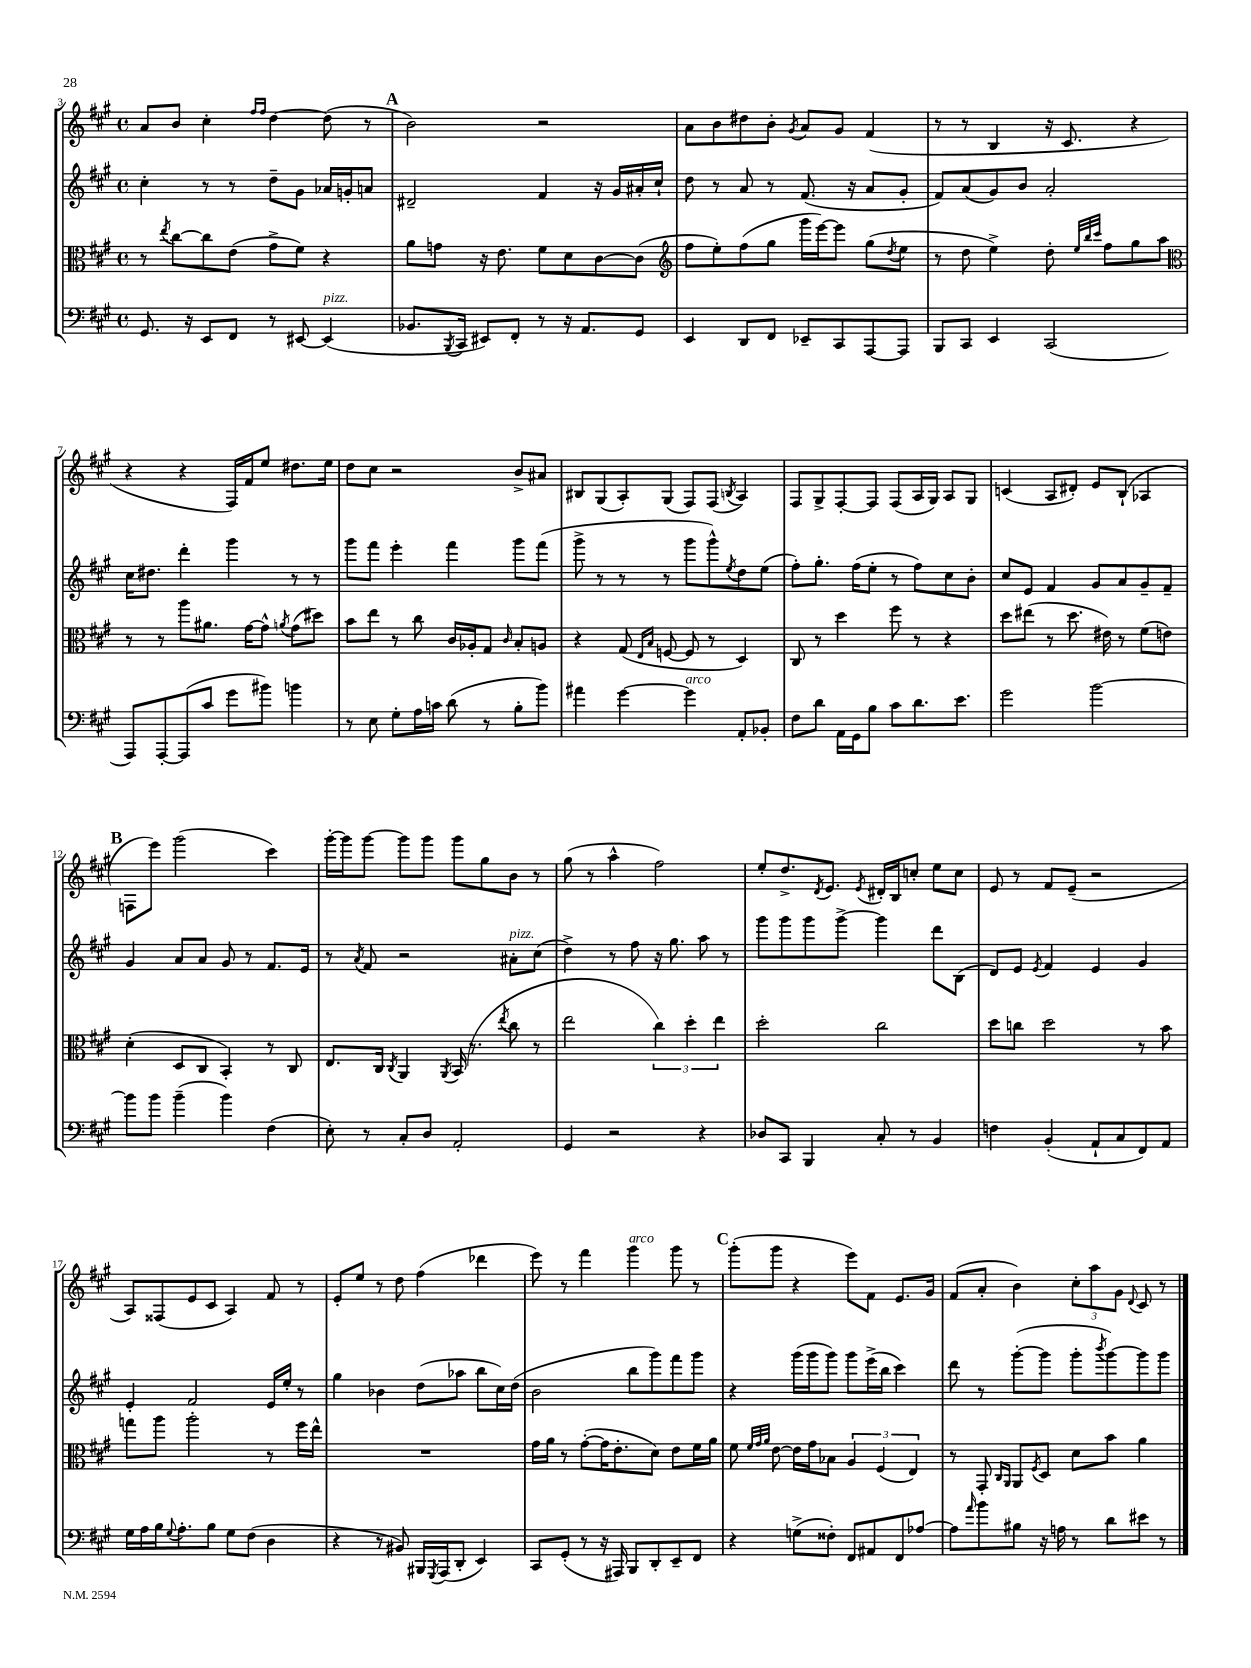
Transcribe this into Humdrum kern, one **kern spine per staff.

**kern	**kern	**kern	**kern
*staff4	*staff3	*staff2	*staff1
*clefF4	*clefC3	*clefG2	*clefG2
*k[f#c#g#]	*k[f#c#g#]	*k[f#c#g#]	*k[f#c#g#]
*M4/4	*M4/4	*M4/4	*M4/4
*met(c)	*met(c)	*met(c)	*met(c)
8.GG#	8r	4cc#'	8a
.	8qee	.	.
.	[8cc#	.	8b
16r	.	.	.
8EE	8cc#]	8r	4cc#'
8FF#	(8e	8r	.
.	.	.	16qqff#
.	.	.	16qqff#
8r	8g#^	8dd~	[4dd
[8EE#	8f#)	8g#	.
(4EE#]	4r	16a-	(8dd]
.	.	16g'	.
.	.	8a	8r
=	=	=	=
8.BB-	8a	2d#~	2b)
.	8g	.	.
8qBBB	.	.	.
16CC#	.	.	.
8EE#)	16r	.	.
.	8.e	.	.
8FF#'	.	.	.
8r	8f#	4f#	2r
16r	8d	.	.
8.AA	.	.	.
.	[8c#	16r	.
.	.	16g#	.
8GG#	(8c#]	16a#'	.
.	.	16cc#`	.
=	=	=	=
*	*clefG2	*	*
4EE	8ff#	8dd	8a
.	8ee')	8r	8b
8DD	(8ff#	8a	8dd#
8FF#	8gg#	8r	8b'
.	.	.	8qg#
8EE-~	16ggg#	(8.f#	8a
.	[16eee)	.	.
8CC#	8eee]	.	8g#
.	.	16r	.
[8AAA	(8gg#	8a	(4f#
.	8qdd	.	.
8AAA]	8ee	8g#'	.
=	=	=	=
8BBB	8r	8f#)	8r
8CC#	8dd	(8a	8r
4EE	4ee^)	8g#)	4B
.	.	8b	.
(2CC#	8dd'	2a'	16r
.	.	.	8.c#
.	32qqee	.	.
.	32qqbb	.	.
.	32qqccc#	.	.
.	8ff#	.	.
.	8gg#	.	4r
.	8aa	.	.
=	=	=	=
*	*clefC3	*	*
8AAA)	8r	16cc#	4r
.	.	8.dd#	.
[8AAA'	8r	.	.
(8AAA]	8aa	4ddd'	4r
8c#	8.a#	.	.
8g#	.	4ggg#	16F#)
.	[16g#	.	16f#
8b#)	8g#^^]	.	8ee
.	8qa	.	.
4b	(8g#	8r	8.dd#
.	8dd#)	8r	.
.	.	.	16ee
=	=	=	=
8r	8b	8ggg#	8dd
8E	8ee	8fff#	8cc#
8G#'	8r	4eee'	2r
16A	8cc#	.	.
16c	.	.	.
(8d	16c#	4fff#	.
.	16A-'	.	.
8r	8G#	.	.
.	16qqc#	.	.
8B'	8B'	8ggg#	8b^
8b)	8A	(8fff#	8a#
=	=	=	=
4a#	4r	8ggg#^	8B#
.	.	8r	(8G#
[4g#	(8G#	8r	8A')
.	16qqE	.	.
.	16qqB	.	.
.	[8F	8r	(8G#
4g#]	8F]	8ggg#	8F#)
.	8r	8ggg#^^)	(8F#
.	.	8qee	8qB
8AA'	4D)	8dd	4A)
8BB-'	.	(8ee	.
=	=	=	=
8F#	8C#	8ff#')	8F#
8d	8r	8.gg#'	8G#^
16AA	4dd	.	[8F#'
16GG#	.	(16ff#	.
8B	.	8ee'	8F#]
8c#	8ff#	8r	(8F#
8.d	8r	8ff#)	16A
.	.	.	16G#)
.	4r	8cc#	8A
8.e	.	.	.
.	.	8b'	8G#
=	=	=	=
2g#	8dd	8cc#	(4c
.	(8ee#	8e	.
.	8r	4f#	8A
.	8.dd	.	8d#')
[2b	.	8g#	8e
.	16e#)	.	.
.	8r	8a	(8B`
.	(8f#	8g#~	4A-
.	8e)	8f#~	.
=	=	=	=
8b]	(4d'	4g#	8F
8b	.	.	8eee)
(4b~	8D	8a	(2ggg#
.	8C#	8a	.
4b)	4BB')	8g#	.
.	.	8r	.
(4F#	8r	8.f#	4ccc#)
.	8C#	.	.
.	.	16e	.
=	=	=	=
8E')	8.E	8r	[16ggg#'
.	.	.	16ggg#]
.	.	8qa	.
8r	.	8f#	[8ggg#
.	16C#	.	.
.	8qC#	.	.
8C#'	4AA	2r	8ggg#]
8D	.	.	8ggg#
.	8qAA	.	.
2AA'	(16BB	.	8ggg#
.	8.r	.	.
.	.	.	8gg#
.	8qee	.	.
.	8cc#	8a#'	8b
.	8r	(8cc#	8r
=	=	=	=
4GG#	2ee	4dd^)	(8gg#
.	.	.	8r
2r	.	8r	4aa^^
.	.	8ff#	.
.	6cc#)	16r	2ff#)
.	.	8.gg#	.
.	6dd'	.	.
4r	.	8aa	.
.	6ee	.	.
.	.	8r	.
=	=	=	=
8D-	2dd'	8ggg#	8ee'
8CC#	.	8ggg#	8.dd^
4BBB	.	8ggg#	.
.	.	.	8qd
.	.	.	8.e
.	.	[8ggg#^	.
.	.	.	8qe
8C#'	2cc#	4ggg#]	16d#'
.	.	.	16B
8r	.	.	8cc'
4BB	.	8ddd	8ee
.	.	(8B	8cc
=	=	=	=
4F	8dd	8d)	8e
.	8cc	8e	8r
.	.	8qe	.
(4BB'	2dd	4f#	8f#
.	.	.	(8e~
8AA`	.	4e	2r
8C#	.	.	.
8FF#)	8r	4g#	.
8AA	8b	.	.
=	=	=	=
16G#	8gg	4e'	8A)
16A	.	.	.
16B	8aa	.	(8F##
8qqG#	.	.	.
8.A'	.	.	.
.	2aa'	2f#	8e
8B	.	.	8c#
8G#	.	.	4A)
(8F#	.	.	.
4D	8r	16e	8f#
.	.	16ee'	.
.	16ff#	8r	8r
.	16ee^^	.	.
=	=	=	=
4r	1r	4gg#	8e'
.	.	.	8ee
8r	.	4b-	8r
8BB#)	.	.	8dd
16BBB#	.	(8dd	(4ff#
8qGGG#	.	.	.
(16AAA	.	.	.
8DD'	.	8aa-	.
4EE)	.	8bb	4ddd-
.	.	16cc#)	.
.	.	(16dd	.
=	=	=	=
8CC#	16g#	2b	8eee)
.	16a	.	.
(8GG#'	8r	.	8r
8r	([8g#'	.	4fff#
16r	16g#]	.	.
16AAA#)	8.e'	.	.
8BBB	.	8bb	4ggg#
8DD'	8d)	8ggg#)	.
8EE~	8e	8fff#	8ggg#
8FF#	16f#	8ggg#	8r
.	16a	.	.
=	=	=	=
4r	8f#	4r	(8ggg#'
.	32qqf#	.	.
.	32qqg#	.	.
.	32qqa	.	.
.	[8e	.	8ggg#
(8G^	16e]	(16ggg#	4r
.	16g#	16ggg#	.
8F##')	8B-	8ggg#)	.
8FF#	6A	8ggg#	8eee)
8AA#	.	(16eee^	8f#
.	(6F#	.	.
.	.	16bb	.
8FF#	.	4ccc#)	8.e
.	6E)	.	.
[8A-	.	.	.
.	.	.	16g#
=	=	=	=
8A-]	8r	8ddd	(8f#
16qqa	.	.	.
8b	8GG#'	8r	8a'
.	16qqC#	.	.
.	16qqAA	.	.
8B#	8AA	([8ggg#'	4b)
.	8qF#	.	.
16r	8D	8ggg#]	.
16A	.	.	.
8r	8d	8ggg#'	12cc#'
.	.	.	12aa
.	.	8qbbb	.
8d	8b	[8ggg#)	.
.	.	.	12g#
.	.	.	8qqd
8e#	4a	8ggg#]	8c#
8r	.	8ggg#	8r
==	==	==	==
*-	*-	*-	*-
